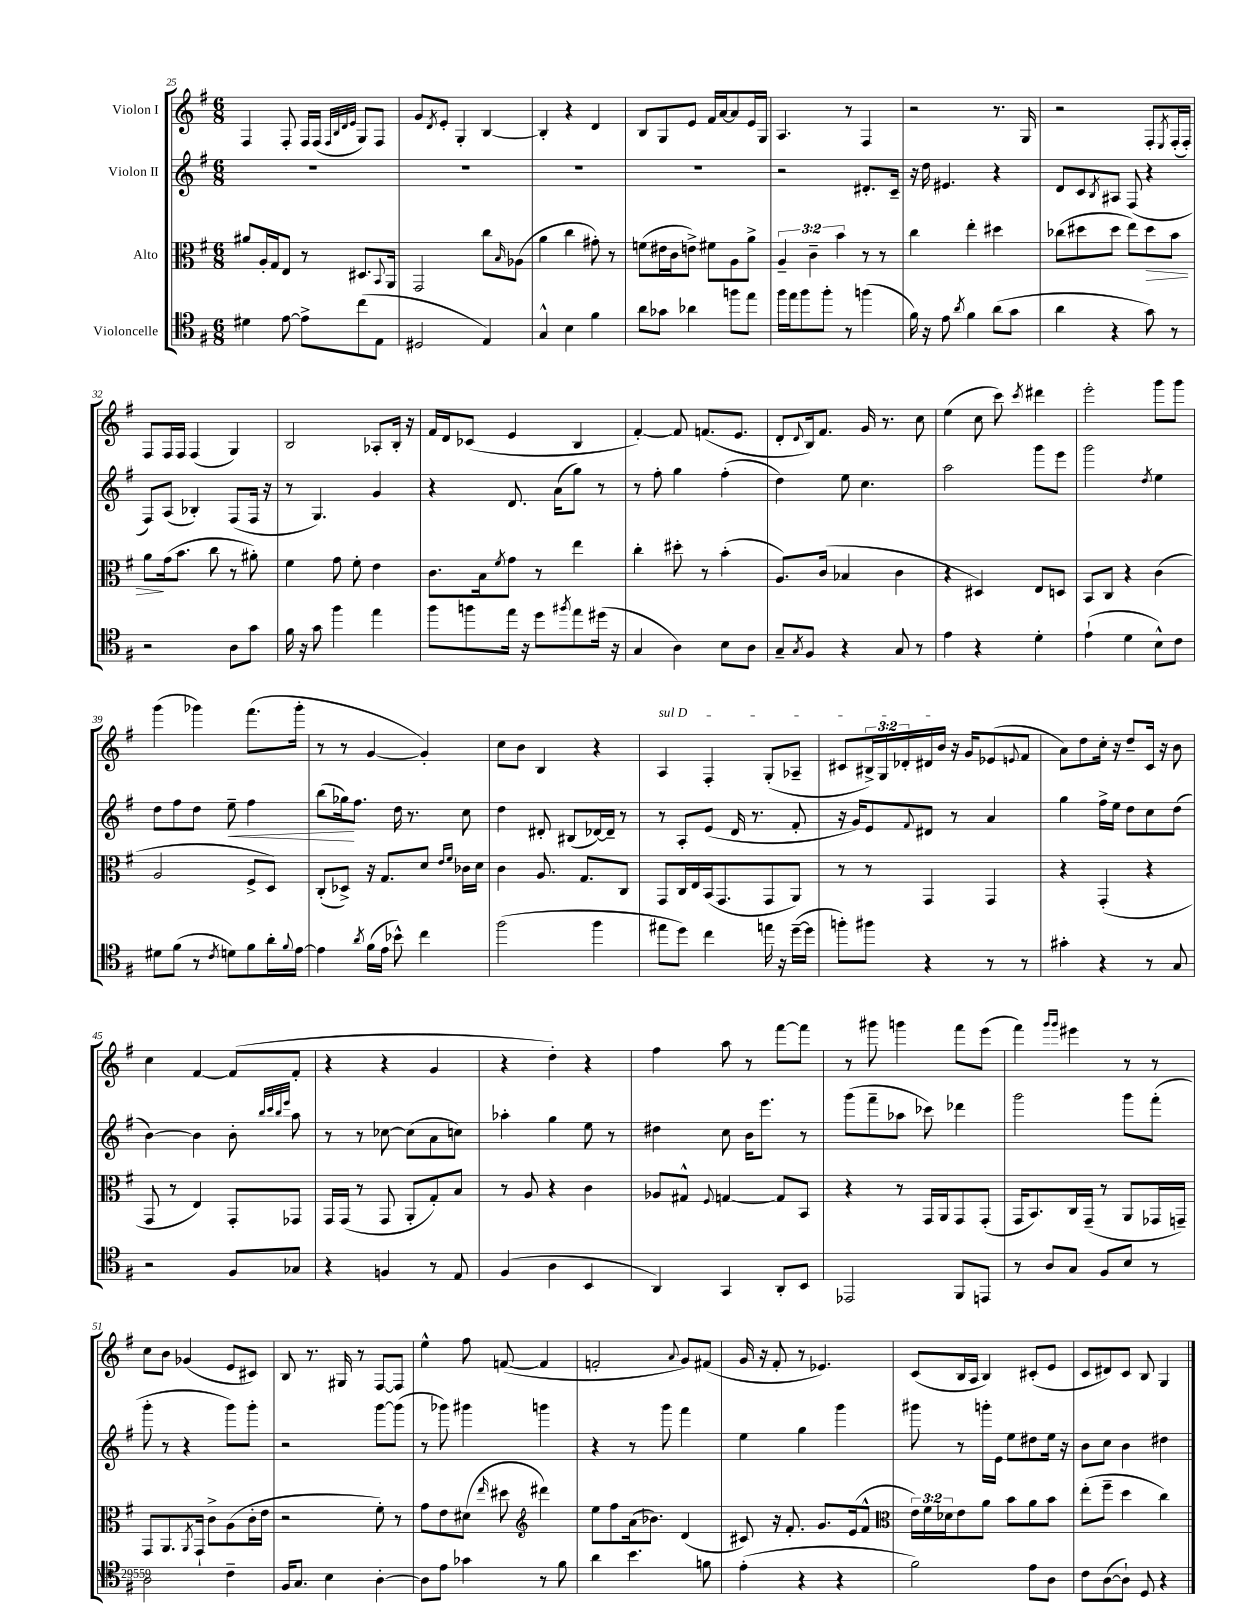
<<
\new StaffGroup <<
\new Staff = "s0" \with { instrumentName = "Violon I" } {
    \clef treble \key g \major \numericTimeSignature \time 6/8 \override Staff.TupletNumber.text = #tuplet-number::calc-fraction-text
    fis4 fis8-. fis16 fis16( \grace { fis32 b32 d'32 e'32 } g8) fis8 |
    g'8 \acciaccatura { d'8 } e'8-. g4-. b4~ |
    b4-. r4 d'4 |
    b8 g8 e'8 fis'16 a'16~ a'8 e'16 g16 |
    a4. r8 fis4 |
    r2 r8. g16 |
    r2 fis8-. \acciaccatura { e8 } fis16-.( fis16-.) |
    fis8 fis16 fis16 fis4( g4) |
    b2 aes8-. b16-. r16 |
    fis'16 d'16 ces'8( e'4 b4 |
    fis'4~-.) fis'8 f'8.( e'8. |
    d'8-. \appoggiatura { d'8 } b16) fis'8. g'16 r8. c''8 |
    e''4( c''8 c'''8) \acciaccatura { c'''8 } dis'''4 |
    e'''2-. g'''8 g'''8 |
    g'''4( ges'''4) fis'''8.( ges'''16-. |
    r8 r8 g'4~ g'4-.) |
    c''8 b'8 b4 r4 |
    \once \override TextSpanner.bound-details.left.text = \markup { \italic "sul D" } a4\startTextSpan fis4-. g8-.( aes8-- |
    cis'8 \tuplet 3/2 { bis16->) g16 des'16-. } dis'16 b'16\stopTextSpan r16 g'16 ees'8( \appoggiatura { e'8 } fis'8 |
    a'8) d''8 c''16-. r16 d''8-- c'16 r16 b'8 |
    c''4 fis'4~ fis'8( fis'8-. |
    r4 r4 g'4 |
    r4 d''4-.) r4 |
    fis''4 a''8 r8 fis'''8~ fis'''8 |
    r8 gis'''8 g'''4 fis'''8 e'''8( |
    fis'''4) \grace { g'''16 g'''16 } eis'''4 r8 r8 |
    c''8 b'8 ges'4( e'8 cis'8) |
    b8 r8. gis16 r8 fis8~ fis8 |
    e''4-^ fis''8 f'8~( f'4 |
    f'2-. \appoggiatura { a'8 } g'8) fis'8( |
    g'16 r16 fis'8-. r8 ees'4.) |
    c'8( b16 a16 b4) cis'8-.( e'8 |
    c'8 dis'8) c'8 b8 g4 \bar "|." |
}
\new Staff = "s1" \with { instrumentName = "Violon II" } {
    \clef treble \key g \major \numericTimeSignature \time 6/8
    R2. |
    R2. |
    R2. |
    R2. |
    r2 dis'8.-. c'16-- |
    r16 d''16 eis'4. r4 |
    d'8 c'8 \acciaccatura { b8 } ais8 fis8( r4 |
    fis8) a8( bes4-.) fis8( fis16 r16 |
    r8 g4.) g'4 |
    r4 d'8. a'16( g''8) r8 |
    r8 fis''8-. g''4 fis''4-.( |
    d''4) e''8 c''4. |
    a''2 g'''8 e'''8 |
    g'''2 \acciaccatura { d''8 } e''4 |
    d''8 fis''8 d''8 e''8--\< fis''4 |
    b''8( ges''16\!) fis''8. d''16 r8. c''8 |
    d''4 dis'8-. bis8( des'16~) des'16-- r8 |
    r8 a8-. e'8( d'16 r8. fis'8-. |
    r16 g'16) e'8 \appoggiatura { fis'8 } dis'8 r8 a'4 |
    g''4 fis''16-> e''16 d''8 c''8 d''8( |
    b'4~) b'4 b'8-. \grace { b''32 c'''32 b''32 e'''32 } a''8 |
    r8 r8 ces''8~ ces''8( a'8 c''8) |
    aes''4-. g''4 e''8 r8 |
    dis''4 c''8 b'16 e'''8. r8 |
    g'''8( fis'''8-- aes''8 ces'''8) des'''4 |
    g'''2 g'''8 fis'''8-.( |
    g'''8-. r8 r4 g'''8) g'''8-. |
    r2 g'''8~ g'''8( |
    r8 ges'''8) gis'''4 g'''4 |
    r4 r8 g'''8 fis'''4 |
    e''4 g''4 g'''4 |
    gis'''8 r8 g'''16-. e'16 e''8 dis''8 e''16 r16 |
    b'8 c''8 b'4 dis''4 \bar "|." |
}
\new Staff = "s2" \with { instrumentName = "Alto" } {
    \clef alto \key g \major \numericTimeSignature \time 6/8 \override Staff.TupletNumber.text = #tuplet-number::calc-fraction-text
    ais'8 a16-. g16 e8 r8 dis8. \appoggiatura { b,8 } a,16 |
    g,2 c''8 \grace { b16 } aes8( |
    a'4 c''4 gis'8-.) r8 |
    f'8( eis'16 c'16 e'8->) fis'8 a8 a'8-> |
    \tuplet 3/2 { a4-- c'4-- b'4 } r8 r8 |
    c''4 e''4-. dis''4 |
    ces''8( dis''8 dis''8 e''8) dis''8\> b'8 |
    a'8\! g'16( b'8. c''8 r8 ais'8-.) |
    fis'4 g'8 fis'8-. e'4 |
    c'8. b16 \acciaccatura { fis'8 } g'8 r8 e''4 |
    c''4-. dis''8-. r8 b'4-.( |
    a8.) c'16( bes4 c'4 |
    r4 dis4) e8 d8 |
    b,8 c8 r4 c'4( |
    a2 fis8-> d8) |
    c8-.( des8->) r16 g8. d'8 \grace { e'16 fis'16 } ces'16 d'16 |
    c'4 a8. g8. c8 |
    g,8 c16 e16 b,16( g,8. g,8 a,8) |
    r8 r8 g,4 g,4 |
    r4 g,4-.( r4 |
    g,8 r8 e4) g,8-. ges,8 |
    g,16 g,16( r8 g,8 a,8-. g8-.) b8 |
    r8 a8 r4 c'4 |
    aes8 gis8-^ \appoggiatura { fis8 } g4~ g8 b,8 |
    r4 r8 g,16 a,16 g,8 g,8-.( |
    g,16 b,8.) c16 g,16--( r8 a,8 ges,16 g,16--) |
    g,8 a,8. \acciaccatura { a,8 } g,16-! c'8-> a8( c'16-. e'16 |
    r2 fis'8-.) r8 |
    g'8 e'8 dis'8( \grace { e''16 } dis''8 \clef treble dis'''4) |
    e''8 fis''8 a'16( bes'8.) d'4( |
    cis'8) r16 fis'8.-. g'8. e'16( fis'8-^ |
    \clef alto \tuplet 3/2 { e'16) fis'16 des'16 } e'8 a'8 b'8 a'8 b'8 |
    e''8-.( fis''8-- d''4 c''4) \bar "|." |
}
\new Staff = "s3" \with { instrumentName = "Violoncelle" } {
    \clef tenor \key g \major \numericTimeSignature \time 6/8
    dis'4 e'8~ e'8-> c''8( e8 |
    dis2 e4) |
    g4-^ b4 fis'4 |
    a'8 ges'8 aes'4 f''8 e''8 |
    fis''16 e''16 fis''8 fis''8-. r8 f''4( |
    fis'16) r16 e'8 \acciaccatura { a'8 } fis'4 a'8( g'8 |
    a'4 r4 g'8) r8 |
    r2 a8 g'8 |
    fis'16 r16 g'8 fis''4 e''4 |
    fis''8 f''8 e''16 r16 d''8 \acciaccatura { fis''8 } e''8 dis''16( r16 |
    g4 a4) b8 a8 |
    g8-- \acciaccatura { g8 } fis8 r4 g8 r8 |
    e'4 r4 d'4-. |
    e'4-!( d'4 b8-^) c'8 |
    dis'8 fis'8( r8 \acciaccatura { c'8 } d'8) fis'8 a'16-. \appoggiatura { fis'8 } e'16~ |
    e'4 \acciaccatura { a'8 } fis'16( e'16 bes'8-^) c''4 |
    fis''2( fis''4 |
    eis''8 d''8) c''4 e''16 r16 d''16~--( d''16 |
    f''8-.) fis''8 r4 r8 r8 |
    gis'4-. r4 r8 g8 |
    r2 fis8 ges8 |
    r4 f4 r8 e8 |
    fis4( a4 b,4 |
    a,4) g,4 a,8-. b,8 |
    ees,2 fis,8 e,8 |
    r8 a8 g8 fis8 b8 r8 |
    a2 c'4-- |
    fis16 g8. b4 a4~-. |
    a8 e'8 ges'4 r8 fis'8 |
    a'4 b'4. f'8 |
    e'4-.( r4 r4 |
    fis'2) e'8 a8 |
    c'8 a8~( a8-!) d8 r4 \bar "|." |
}
>>
>>
\layout { \context { \Score currentBarNumber = #25 } }
